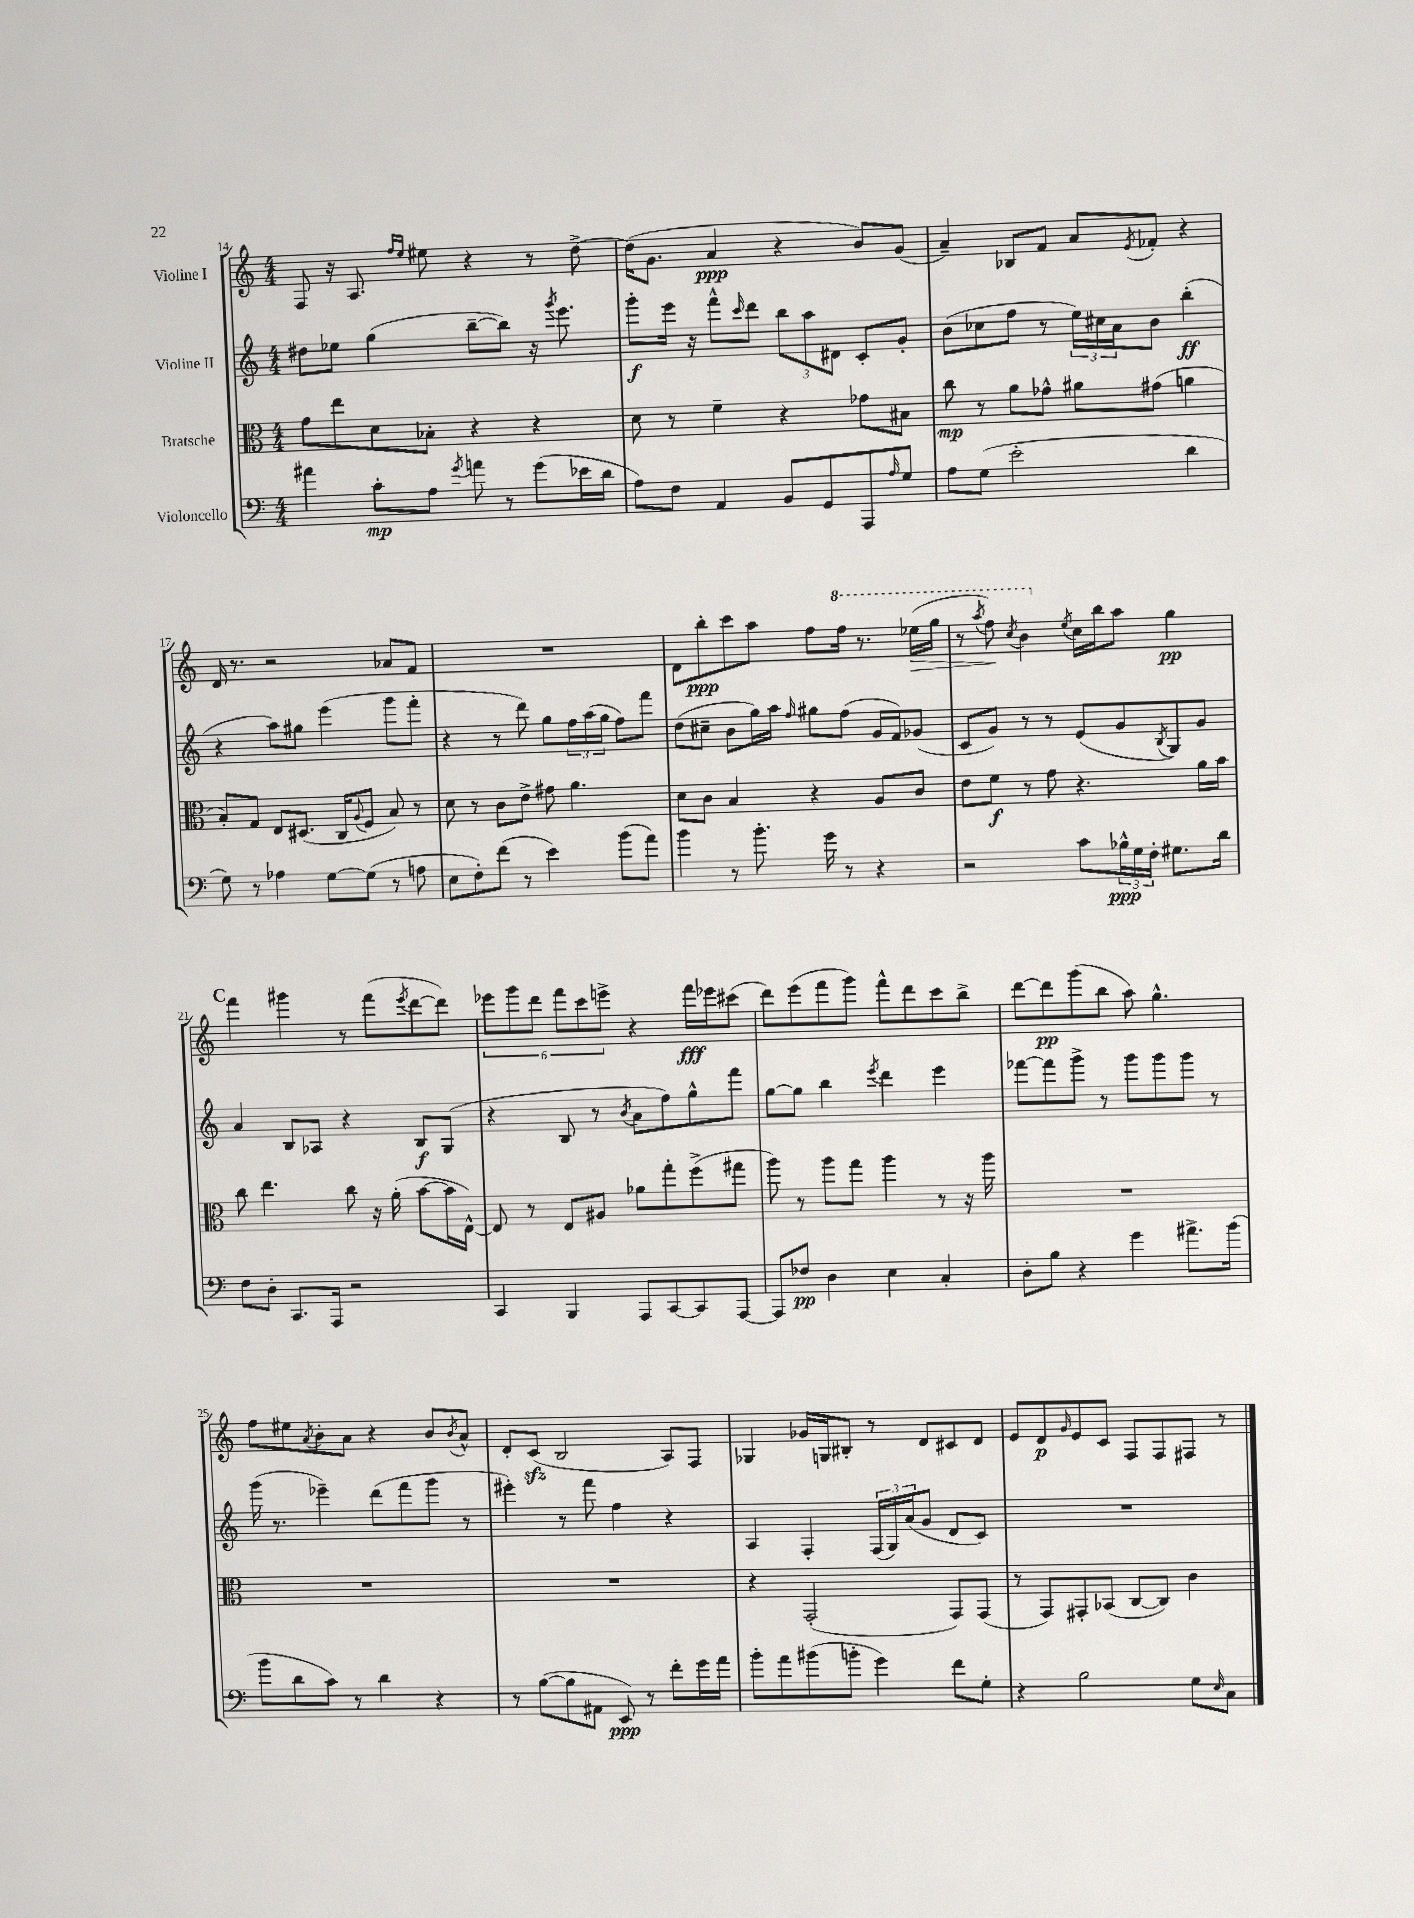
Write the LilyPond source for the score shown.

<<
\new StaffGroup <<
\new Staff = "s0" \with { instrumentName = "Violine I" } {
    \clef treble \key c \major \numericTimeSignature \time 4/4
    f8 r16 a8. \grace { f''16 e''16 } eis''8 r4 r8 d''8~-> |
    d''16( g'8. a'4\ppp r4 b'8) g'8( |
    a'4--) bes8 f'8 a'8 \acciaccatura { e'8 } fes'8-. r4 |
    d'16 r8. r2 aes'8 f'8 |
    R1 |
    d'8 b''8-.\ppp c'''8 a''8 f''8 \ottava #1 f'''16 r8. ees'''16\>( g'''16 |
    r8 \acciaccatura { a'''8 } f'''8\!) \acciaccatura { c'''8 } b''4 \ottava #0 \acciaccatura { e''8 } c''16 b''16 a''8 g''4\pp |
    \mark \markup { \bold "C" } f'''4 gis'''4 r8 f'''8( \acciaccatura { e'''8 } d'''8~ d'''8) |
    \tuplet 6/4 { ees'''8 g'''8 d'''8 f'''8 c'''8 e'''8-> } r4 f'''16\fff ees'''16 cis'''8( |
    d'''8) e'''8( f'''8 g'''8) f'''8-^ d'''8 c'''8 b''8-> |
    d'''8~ d'''8\pp g'''8( b''8 a''8) g''4.-^ |
    f''8 eis''8 \acciaccatura { a'8 } b'8-. a'8 r4 b'8 \acciaccatura { b'8 } a'8-^ |
    d'8-. c'8\sfz( b2 a8) f8 |
    ges4 ges'16 g16 bis8-. r8 d'8 cis'8 d'8 |
    e'8 d'8\p \grace { g'16 } e'8 c'8 f8 f8 fis8 r8 \bar "|." |
}
\new Staff = "s1" \with { instrumentName = "Violine II" } {
    \clef treble \key c \major \numericTimeSignature \time 4/4
    dis''8 ees''8 g''4( b''8~-- b''8) r16 \acciaccatura { g'''8 } e'''8. |
    g'''8-.\f e'''16 r16 f'''8-^ \grace { c'''16 } d'''8 \tuplet 3/2 { b''8 a''8 dis'8 } c'8-. g'8-. |
    b'8( ces''8 f''8 r8 \tuplet 3/2 { e''16) cis''16 a'16 } b'8 b''4-.\ff( |
    r4 a''8) gis''8 e'''4( g'''8 f'''8-. |
    r4 r8 d'''8) g''8 \tuplet 3/2 { f''16 a''16( g''16 } f''8) f'''8 |
    d''8( cis''8-- b'8 g''16) a''16 \grace { f''16 } gis''8 f''8( g'16 f'16) ges'8( |
    c'8 g'8) r8 r8 e'8( g'8 \acciaccatura { b8 } g8) g'8 |
    \mark \markup { \bold "C" } a'4 b8 aes8 r4 b8\f g8( |
    r4 b8 r8 \acciaccatura { b'8 } a'8 f''8) g''8-^ f'''8 |
    g''8~ g''8 b''4 \acciaccatura { e'''8 } d'''4 e'''4 |
    fes'''8~ fes'''8 g'''8-> r8 g'''8 g'''8 g'''8 r8 |
    g'''16( r8. ees'''4--) d'''8( f'''8 g'''8 r8 |
    eis'''4-.) r8 f'''8 f''4 r4 |
    a4 f4-. \tuplet 3/2 { f16( g16) a'16( } g'8 d'8 c'8) |
    R1 \bar "|." |
}
\new Staff = "s2" \with { instrumentName = "Bratsche" } {
    \clef alto \key c \major \numericTimeSignature \time 4/4
    g'8 e''8 d'8 bes8-. r4 r4 |
    d'8 r8 f'4-- r4 ges'8 bis8 |
    c''8\mp r8 a'8 ges'8-^ ais'8 gis'8( a'4 |
    b8-.) g8 e8 dis8.( c16 \appoggiatura { a8 } f8 b8) r8 |
    d'8 r8 c'8 e'8-> gis'8 a'4. |
    d'8 c'8 b4 r4 a8 c'8 |
    e'8 f'8\f r8 g'8 r4. a'16 b'16 |
    \mark \markup { \bold "C" } c''8 e''4. c''8 r16 a'16-.( b'8~ b'16 e16~-^) |
    e8 r8 e8 ais8 aes'8 g''8-. f''8->( gis''8 |
    a''8) r8 a''8 g''8 a''4 r8 r16 a''16 |
    R1 |
    R1 |
    R1 |
    r4 g,2-.( g,8) g,8( |
    r8 g,8) gis,8-. bes,8( c8~ c8) c'4 \bar "|." |
}
\new Staff = "s3" \with { instrumentName = "Violoncello" } {
    \clef bass \key c \major \numericTimeSignature \time 4/4
    ais'4 c'8-.\mp a8 \acciaccatura { g'8 } a'8 r8 g'8( ees'16 d'16 |
    a8) f8 a,4 b,8 g,8 a,,8 \grace { a16 } g8 |
    a8 g8( e'2-. d'4 |
    g8) r8 aes4 g8~ g8( r8 a8 |
    e8 f8-.) f'8( r8 e'4) b'8( a'8) |
    b'4 r8 b'8.-. g'16 r8 r4 |
    r2 c'8 \tuplet 3/2 { bes16-^\ppp g16 f16-. } gis8. d'16 |
    \mark \markup { \bold "C" } f8 d8-. c,8. a,,16 r2 |
    c,4 b,,4 a,,8 c,8~ c,8 a,,8~ |
    a,,8 fes8\pp d4 e4 c4-. |
    d8-. b8 r4 g'4 ais'8.-> b'16( |
    b'8 d'8 c'8) r8 d'4 r4 |
    r8 b8~( b8 ais,8 e,8\ppp) r8 f'8-. g'16 a'16 |
    b'8-. a'8 bis'8( b'8-. g'4) f'8 g8-. |
    r4 b2 g8 \grace { e16 } c8 \bar "|." |
}
>>
>>
\layout { \context { \Score currentBarNumber = #14 } }
